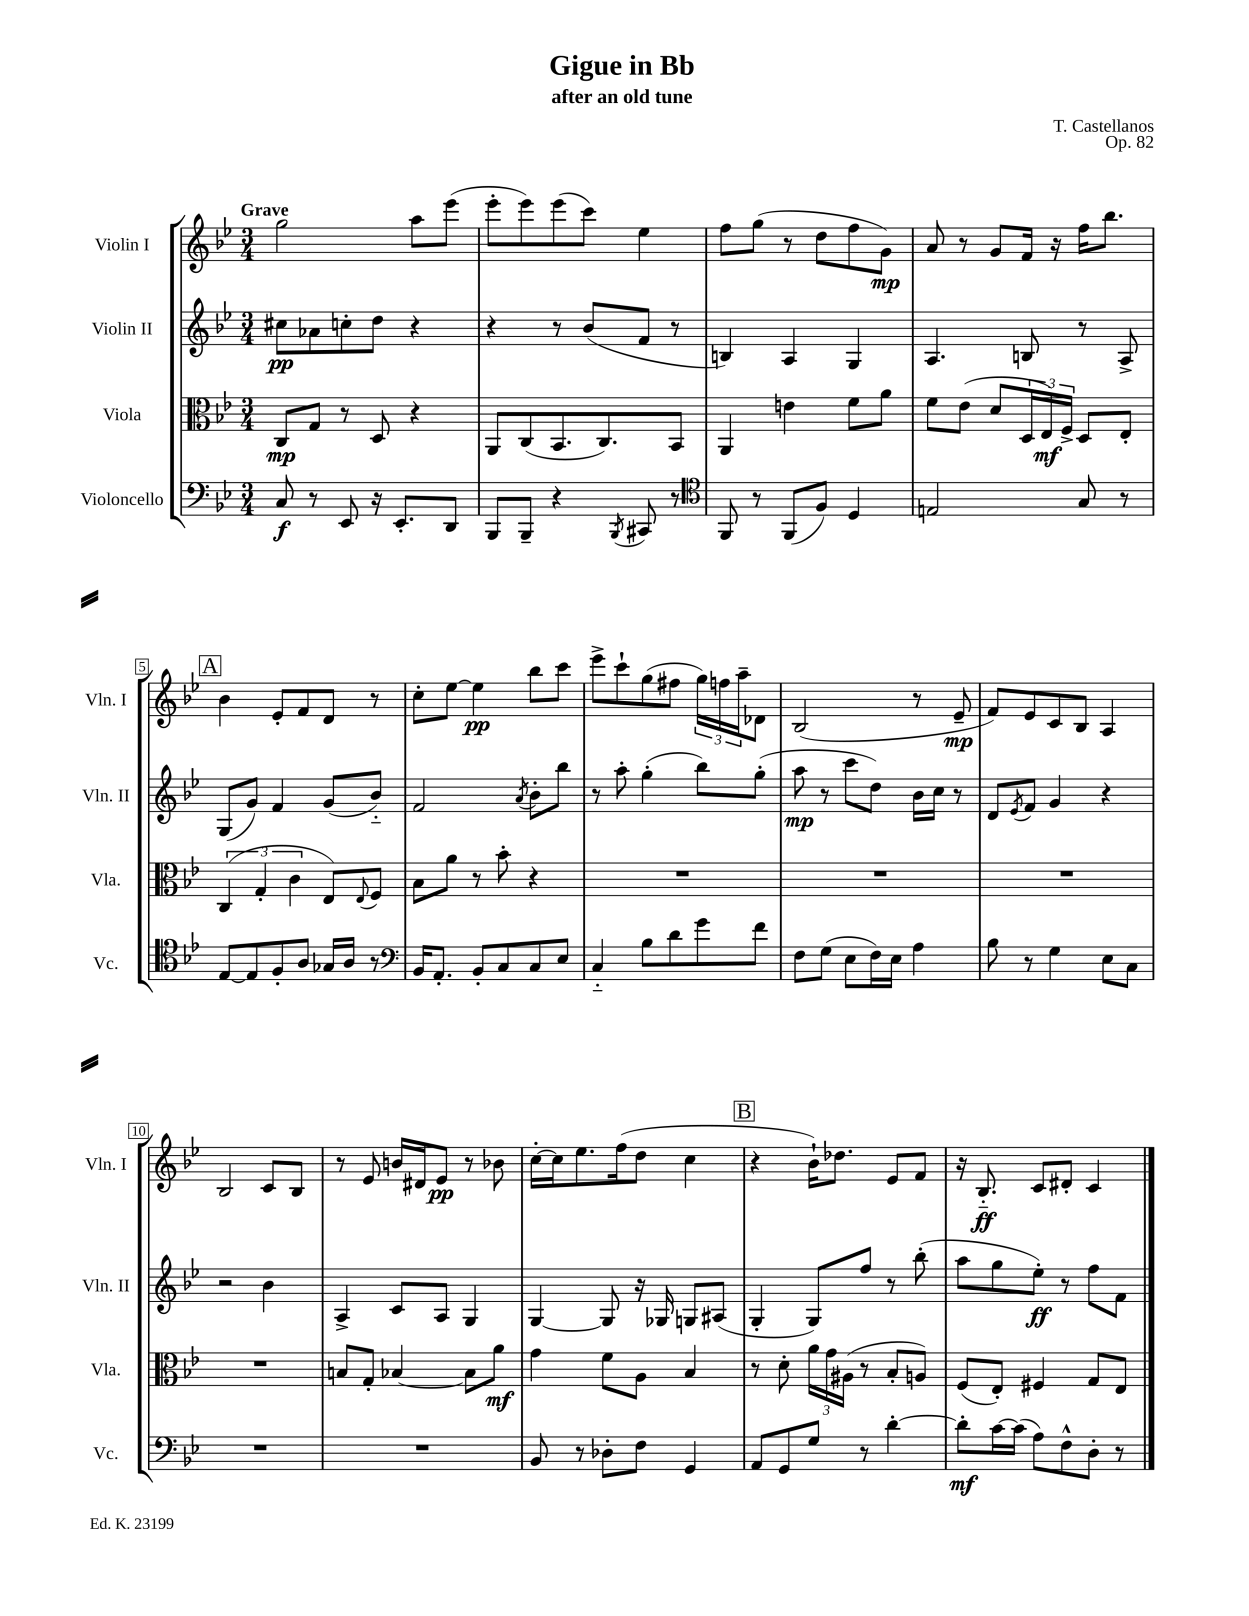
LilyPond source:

\header { title = "Gigue in Bb" composer = "T. Castellanos" subtitle = "after an old tune" opus = "Op. 82" }
<<
\new StaffGroup <<
\new Staff = "s0" \with { instrumentName = "Violin I" shortInstrumentName = "Vln. I" } {
    \clef treble \key bes \major \numericTimeSignature \time 3/4 \tempo "Grave"
    g''2 a''8 ees'''8( |
    ees'''8-. ees'''8) ees'''8( c'''8) ees''4 |
    f''8 g''8( r8 d''8 f''8 g'8\mp) |
    a'8 r8 g'8 f'16 r16 f''16 bes''8. |
    \mark \markup { \box "A" } bes'4 ees'8-. f'8 d'8 r8 |
    c''8-. ees''8~ ees''4\pp bes''8 c'''8 |
    ees'''8-> c'''8-! g''8( fis''8 \tuplet 3/2 { g''16) f''16 a''16-- } des'8 |
    bes2( r8 ees'8--\mp |
    f'8) ees'8 c'8 bes8 a4 |
    bes2 c'8 bes8 |
    r8 ees'8 b'16 dis'16 ees'8\pp r8 bes'8 |
    c''16~-. c''16 ees''8. f''16( d''8 c''4 |
    \mark \markup { \box "B" } r4 bes'16-!) des''8. ees'8 f'8 |
    r16 bes8.-_\ff c'8 dis'8-. c'4 \bar "|." |
}
\new Staff = "s1" \with { instrumentName = "Violin II" shortInstrumentName = "Vln. II" } {
    \clef treble \key bes \major \numericTimeSignature \time 3/4
    cis''8\pp aes'8 c''8-. d''8 r4 |
    r4 r8 bes'8( f'8 r8 |
    b4) a4 g4 |
    a4. b8 r8 a8-> |
    \mark \markup { \box "A" } g8( g'8) f'4 g'8( bes'8-_) |
    f'2 \acciaccatura { a'8 } bes'8-. bes''8 |
    r8 a''8-. g''4-.( bes''8) g''8-.( |
    a''8\mp r8 c'''8 d''8) bes'16 c''16 r8 |
    d'8 \acciaccatura { ees'8 } f'8 g'4 r4 |
    r2 bes'4 |
    a4-> c'8 a8 g4 |
    g4~ g8 r16 ges16 g8 ais8( |
    \mark \markup { \box "B" } g4-. g8) f''8 r8 bes''8-.( |
    a''8 g''8 ees''8-.\ff) r8 f''8 f'8 \bar "|." |
}
\new Staff = "s2" \with { instrumentName = "Viola" shortInstrumentName = "Vla." } {
    \clef alto \key bes \major \numericTimeSignature \time 3/4
    c8\mp g8 r8 d8 r4 |
    a,8 c8( bes,8. c8.) bes,8 |
    a,4 e'4 f'8 a'8 |
    f'8 ees'8( d'8 \tuplet 3/2 { d16 ees16\mf) f16-> } d8 ees8-. |
    \mark \markup { \box "A" } \tuplet 3/2 { c4( g4-. c'4 } ees8) \appoggiatura { ees8 } f8 |
    bes8 a'8 r8 bes'8-. r4 |
    R2. |
    R2. |
    R2. |
    R2. |
    b8 g8-. bes4~ bes8 a'8\mf |
    g'4 f'8 a8 bes4 |
    \mark \markup { \box "B" } r8 d'8-. \tuplet 3/2 { a'16 g'16 ais16( } r8 bes8-. a8) |
    f8( ees8-.) fis4 g8 ees8 \bar "|." |
}
\new Staff = "s3" \with { instrumentName = "Violoncello" shortInstrumentName = "Vc." } {
    \clef bass \key bes \major \numericTimeSignature \time 3/4
    c8\f r8 ees,8 r16 ees,8.-. d,8 |
    bes,,8 bes,,8-- r4 \acciaccatura { bes,,8 } cis,8 r8 |
    \clef tenor f,8 r8 f,8( f8) d4 |
    e2 g8 r8 |
    \mark \markup { \box "A" } ees8~ ees8 f8-. a8 ges16 a16 r8 |
    \clef bass bes,16 a,8.-. bes,8-. c8 c8 ees8 |
    c4-_ bes8 d'8 g'8 f'8 |
    f8 g8( ees8 f16) ees16 a4 |
    bes8 r8 g4 ees8 c8 |
    R2. |
    R2. |
    bes,8 r8 des8-. f8 g,4 |
    \mark \markup { \box "B" } a,8 g,8 g8 r8 d'4~-. |
    d'8-.\mf c'16~ c'16( a8) f8-^ d8-. r8 \bar "|." |
}
>>
>>
\layout { \context { \Score \override BarNumber.stencil = #(make-stencil-boxer 0.1 0.3 ly:text-interface::print) } }
